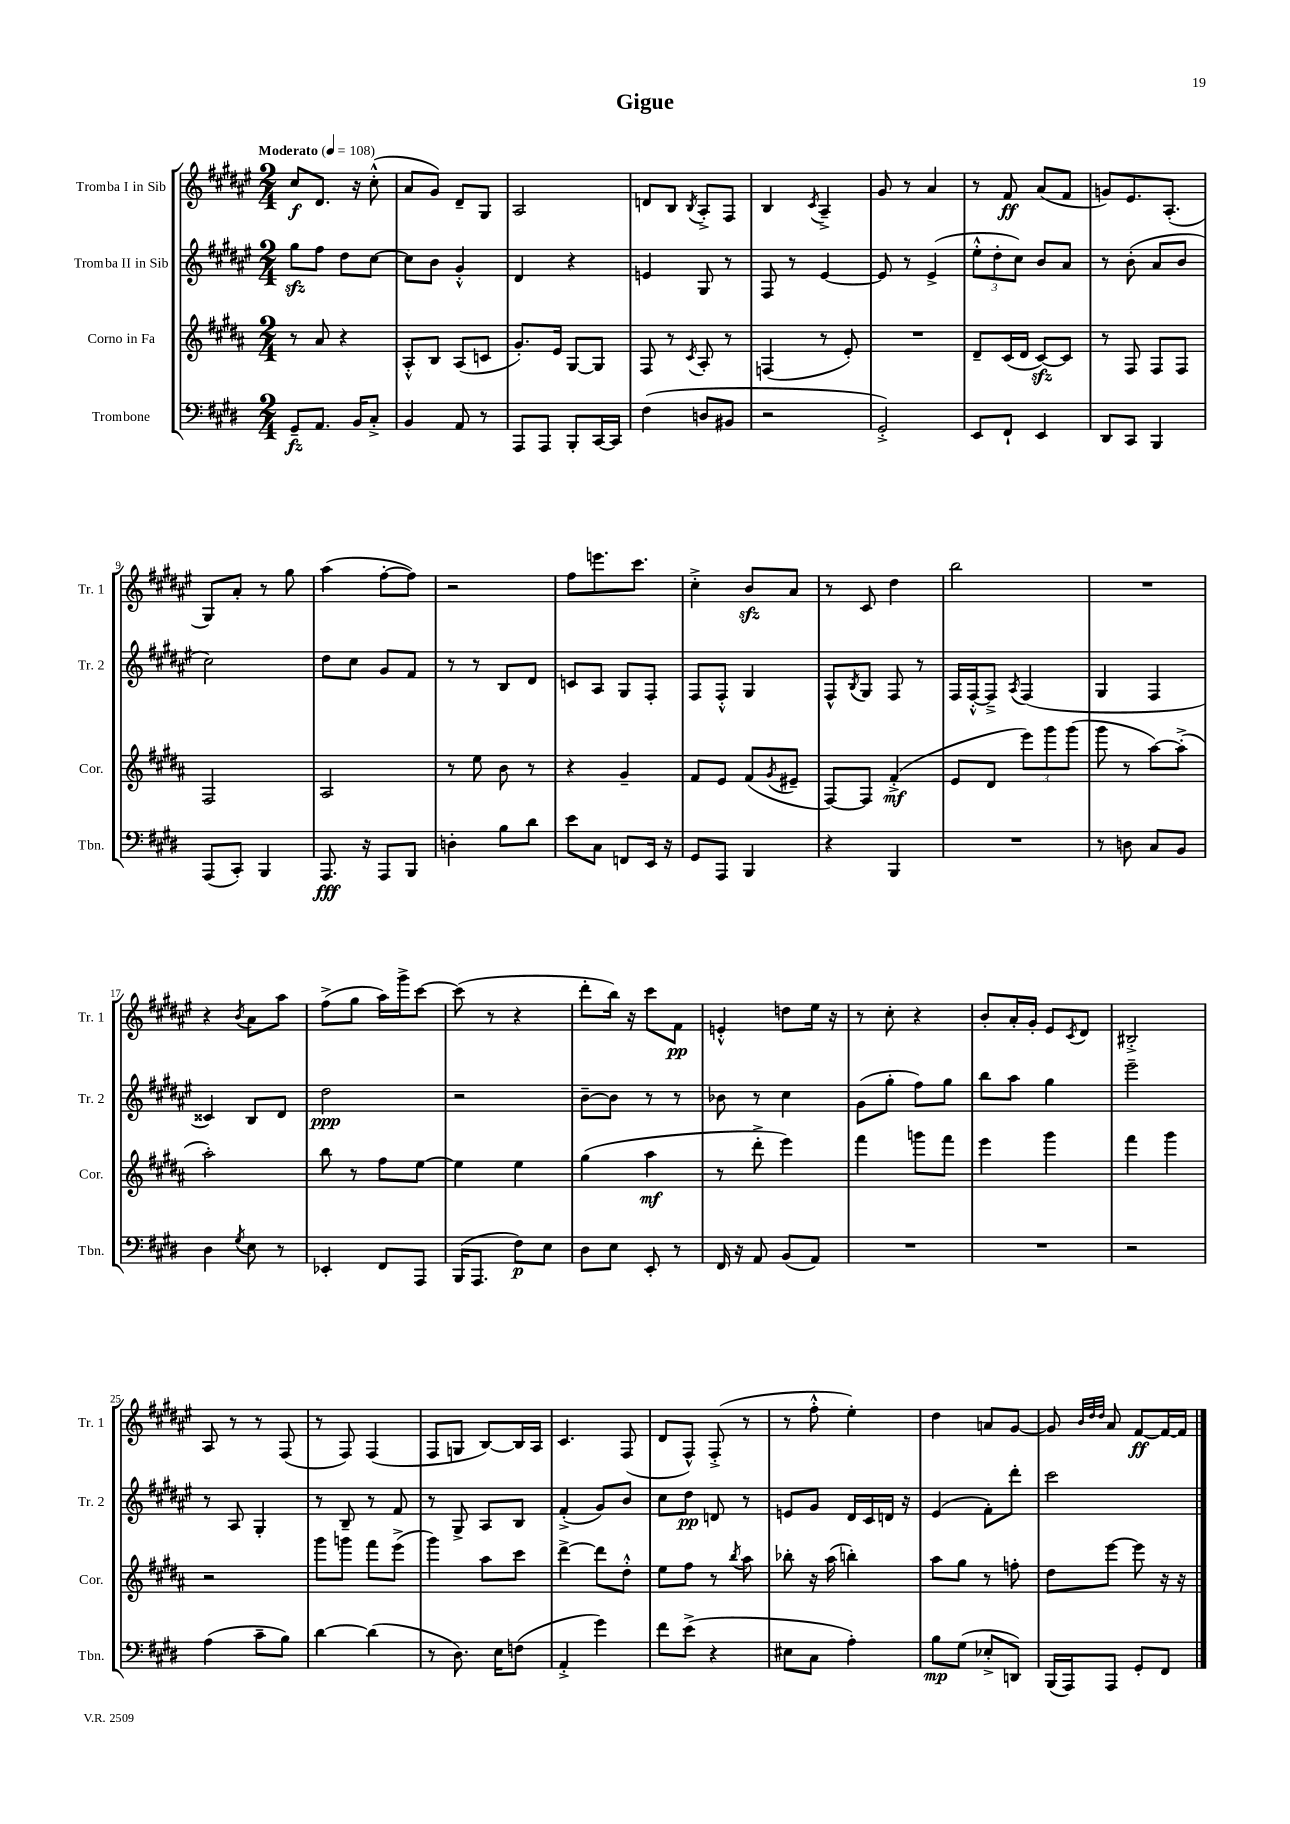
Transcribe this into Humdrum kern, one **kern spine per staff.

**kern	**dynam	**kern	**dynam	**kern	**dynam	**kern	**dynam
*part4	*part4	*part3	*part3	*part2	*part2	*part1	*part1
*staff4	*staff4	*staff3	*staff3	*staff2	*staff2	*staff1	*staff1
*I"Trombone	*	*I"Corno in Fa	*	*I"Tromba II in Sib	*	*I"Tromba I in Sib	*
*I'Tbn.	*	*I'Cor.	*	*I'Tr. 2	*	*I'Tr. 1	*
*clefF4	*	*clefG2	*	*clefG2	*	*clefG2	*
*k[f#c#g#d#]	*	*k[f#c#g#d#a#]	*	*k[f#c#g#d#a#e#]	*	*k[f#c#g#d#a#e#]	*
*M2/4	*	*M2/4	*	*M2/4	*	*M2/4	*
*MM108	*	*MM108	*	*MM108	*	*MM108	*
=1	=1	=1	=1	=1	=1	=1	=1
!	!	!	!	!	!	!LO:TX:a:B:t=Moderato	!
8GG#~/L	fz	8r	.	8gg#zz\L	.	8cc#/L	f
8.AA/J	.	8a#/	.	8ff#\J	.	8.d#/J	.
.	.	4r	.	8dd#\L	.	.	.
16BB/KL	.	.	.	.	.	16r	.
8C#'^/J	.	.	.	[8cc#\J	.	(8cc#'^^\	.
=2	=2	=2	=2	=2	=2	=2	=2
4BB/	.	8A#'^^/L	.	8cc#\L]	.	8a#/L	.
.	.	8B/J	.	8b\J	.	8g#/J)	.
8AA/	.	(8A#/L	.	4g#'^^/	.	8d#~/L	.
8r	.	8cn/J	.	.	.	8G#/J	.
=3	=3	=3	=3	=3	=3	=3	=3
8AAA/L	.	8.g#'/L)	.	4d#/	.	2A#/	.
8AAA/J	.	.	.	.	.	.	.
.	.	16e/Jk	.	.	.	.	.
8BBB'/L	.	[8G#/L	.	4r	.	.	.
[16CC#/L	.	8G#/J]	.	.	.	.	.
16CC#/JJ]	.	.	.	.	.	.	.
=4	=4	=4	=4	=4	=4	=4	=4
(4F#\	.	8F#/	.	4en/	.	8dn/L	.
.	.	8r	.	.	.	8B/J	.
.	.	8qc#/	.	.	.	8qB/	.
8Dn/L	.	8A#'/	.	8G#/	.	8A#'^/L	.
8BB#X/J	.	8r	.	8r	.	8F#/J	.
=5	=5	=5	=5	=5	=5	=5	=5
2r	.	(4Fn/	.	8F#/	.	4B/	.
.	.	.	.	8r	.	.	.
.	.	.	.	.	.	8qc#/	.
.	.	8r	.	[4e#/	.	4A#~^/	.
.	.	8e'/)	.	.	.	.	.
=6	=6	=6	=6	=6	=6	=6	=6
2GG#'^/)	.	2r	.	8e#/]	.	8g#/	.
.	.	.	.	8r	.	8r	.
.	.	.	.	(4e#^/	.	4a#/	.
=7	=7	=7	=7	=7	=7	=7	=7
8EE/L	.	8d#~/L	.	12ee#'^^\L	.	8r	.
.	.	.	.	12dd#'\	.	.	.
8FF#`/J	.	(16c#/L	.	.	.	8f#/	ff
.	.	.	.	12cc#\J)	.	.	.
.	.	16d#/JJ	.	.	.	.	.
4EE/	.	[8c#zz/L)	.	8b/L	.	(8a#/L	.
.	.	8c#/J]	.	8a#/J	.	8f#/J	.
=8	=8	=8	=8	=8	=8	=8	=8
8DD#/L	.	8r	.	8r	.	8gn/L)	.
8CC#/J	.	8F#/	.	(8b'\	.	8.e#/	.
4BBB/	.	8F#/L	.	8a#/L	.	.	.
.	.	.	.	.	.	(8.A#'/J	.
.	.	8F#/J	.	8b/J	.	.	.
!!LO:LB:g=z
=9	=9	=9	=9	=9	=9	=9	=9
(8AAA/L	.	2F#/	.	2cc#\)	.	8G#/L)	.
8CC#'/J)	.	.	.	.	.	8a#'/J	.
4BBB/	.	.	.	.	.	8r	.
.	.	.	.	.	.	8gg#\	.
=10	=10	=10	=10	=10	=10	=10	=10
8.AAA/	fff	2A#/	.	8dd#\L	.	(4aa#\	.
.	.	.	.	8cc#\J	.	.	.
16r	.	.	.	.	.	.	.
8AAA/L	.	.	.	8g#/L	.	[8ff#'\L	.
8BBB/J	.	.	.	8f#/J	.	8ff#\J])	.
=11	=11	=11	=11	=11	=11	=11	=11
4Dn'\	.	8r	.	8r	.	2r	.
.	.	8ee\	.	8r	.	.	.
8B\L	.	8b\	.	8B/L	.	.	.
8d#\J	.	8r	.	8d#/J	.	.	.
=12	=12	=12	=12	=12	=12	=12	=12
8e\L	.	4r	.	8cn/L	.	8ff#\L	.
8C#\J	.	.	.	8A#/J	.	8.eeen\	.
8FFn/L	.	4g#~/	.	8G#/L	.	.	.
.	.	.	.	.	.	8.ccc#\J	.
16EE/Jk	.	.	.	8F#'/J	.	.	.
16r	.	.	.	.	.	.	.
=13	=13	=13	=13	=13	=13	=13	=13
8GG#/L	.	8f#/L	.	8F#/L	.	4cc#'^\	.
8AAA/J	.	8e/J	.	8F#'^^/J	.	.	.
4BBB/	.	(8f#/L	.	4G#/	.	8bzz/L	.
.	.	8qg#/	.	.	.	.	.
.	.	8e#X~/J	.	.	.	8a#/J	.
=14	=14	=14	=14	=14	=14	=14	=14
4r	.	[8F#/L)	.	8F#^^/L	.	8r	.
.	.	.	.	8qB/	.	.	.
.	.	8F#/J]	.	8G#/J	.	8c#/	.
4BBB/	.	(4f#'^/	mf	8F#/	.	4dd#\	.
.	.	.	.	8r	.	.	.
=15	=15	=15	=15	=15	=15	=15	=15
2r	.	8e/L	.	16F#/LL	.	2bb\	.
.	.	.	.	[16F#'^^/J	.	.	.
.	.	8d#/J	.	8F#~^/J]	.	.	.
.	.	.	.	8qA#/	.	.	.
.	.	12eee\L)	.	(4F#/	.	.	.
.	.	12ggg#\	.	.	.	.	.
.	.	(12ggg#\J	.	.	.	.	.
=16	=16	=16	=16	=16	=16	=16	=16
8r	.	8ggg#\	.	4G#/	.	2r	.
8Dn\	.	8r	.	.	.	.	.
8C#/L	.	[8aa#\L)	.	4F#/	.	.	.
8BB/J	.	(8aa#'^\J]	.	.	.	.	.
!!LO:LB:g=z
=17	=17	=17	=17	=17	=17	=17	=17
4D#\	.	2aa#'\)	.	4c##X/)	.	4r	.
8qG#/	.	.	.	.	.	8qb/	.
8E\	.	.	.	8B/L	.	8a#\L	.
8r	.	.	.	8d#/J	.	8aa#\J	.
=18	=18	=18	=18	=18	=18	=18	=18
4EE-X'/	.	8bb\	.	2dd#\	ppp	(8ff#^\L	.
.	.	8r	.	.	.	8gg#\J	.
8FF#/L	.	8ff#\L	.	.	.	16aa#\LL)	.
.	.	.	.	.	.	16ggg#^\J	.
8AAA/J	.	[8ee\J	.	.	.	[8ccc#\J	.
=19	=19	=19	=19	=19	=19	=19	=19
(16BBB/KL	.	4ee\]	.	2r	.	(8ccc#\]	.
8.AAA/J	.	.	.	.	.	.	.
.	.	.	.	.	.	8r	.
8F#\L)	p	4ee\	.	.	.	4r	.
8E\J	.	.	.	.	.	.	.
=20	=20	=20	=20	=20	=20	=20	=20
8D#\L	.	(4gg#\	.	[8b~\L	.	8ddd#'\L	.
8E\J	.	.	.	8b\J]	.	16bb\Jk)	.
.	.	.	.	.	.	16r	.
8EE'/	.	4aa#\	mf	8r	.	8ccc#\L	.
8r	.	.	.	8r	.	8f#\J	pp
=21	=21	=21	=21	=21	=21	=21	=21
16FF#/	.	8r	.	8b-X\	.	4en'^^/	.
16r	.	.	.	.	.	.	.
8AA/	.	8ddd#'^\	.	8r	.	.	.
(8BB/L	.	4eee\)	.	4cc#\	.	8ddn\L	.
8AA/J)	.	.	.	.	.	16ee#\Jk	.
.	.	.	.	.	.	16r	.
=22	=22	=22	=22	=22	=22	=22	=22
2r	.	4fff#\	.	(8g#\L	.	8r	.
.	.	.	.	8gg#'\J	.	8cc#'\	.
.	.	8gggn\L	.	8ff#\L)	.	4r	.
.	.	8fff#\J	.	8gg#\J	.	.	.
=23	=23	=23	=23	=23	=23	=23	=23
2r	.	4eee\	.	8bb\L	.	8b'/L	.
.	.	.	.	8aa#\J	.	16a#'/L	.
.	.	.	.	.	.	16g#'/JJ	.
.	.	4ggg#\	.	4gg#\	.	8e#/L	.
.	.	.	.	.	.	8qc#/	.
.	.	.	.	.	.	8d#/J	.
=24	=24	=24	=24	=24	=24	=24	=24
2r	.	4fff#\	.	2eee#~\	.	2B#X'^/	.
.	.	4ggg#\	.	.	.	.	.
!!LO:LB:g=z
=25	=25	=25	=25	=25	=25	=25	=25
(4A\	.	2r	.	8r	.	8A#/	.
.	.	.	.	8A#/	.	8r	.
8c#~\L	.	.	.	4G#'/	.	8r	.
8B\J)	.	.	.	.	.	(8F#/	.
=26	=26	=26	=26	=26	=26	=26	=26
[4d#\	.	8ggg#\L	.	8r	.	8r	.
.	.	8gggn\J	.	8B~/	.	8F#/)	.
(4d#\]	.	8fff#\L	.	8r	.	(4F#/	.
.	.	(8eee^\J	.	8f#/	.	.	.
=27	=27	=27	=27	=27	=27	=27	=27
8r	.	4ggg#\)	.	8r	.	8F#/L	.
8.D#\)	.	.	.	8G#^/	.	8Gn/J	.
.	.	8aa#\L	.	8A#/L	.	[8B/L)	.
16E\KL	.	.	.	.	.	.	.
(8Fn\J	.	8ccc#\J	.	8B/J	.	16B/L]	.
.	.	.	.	.	.	16A#/JJ	.
=28	=28	=28	=28	=28	=28	=28	=28
4AA'^/	.	[4ddd#^\	.	(4f#'^/	.	4.c#/	.
4g#\)	.	8ddd#\L]	.	8g#/L)	.	.	.
.	.	8dd#'^^\J	.	8b/J	.	(8F#/	.
=29	=29	=29	=29	=29	=29	=29	=29
8f#\L	.	8ee\L	.	8cc#\L	.	8d#/L	.
(8e^\J	.	8ff#\J	.	8dd#\J	pp	8F#^^/J)	.
4r	.	8r	.	8dn/	.	(8F#'^/	.
.	.	8qbb/	.	.	.	.	.
.	.	8aa#\	.	8r	.	8r	.
=30	=30	=30	=30	=30	=30	=30	=30
8E#X\L	.	8bb-X'\	.	8en/L	.	8r	.
8C#\J	.	16r	.	8g#/J	.	8ff#'^^\	.
.	.	(16aa#\	.	.	.	.	.
4A'\)	.	4bbn'\)	.	16d#/LL	.	4ee#'\)	.
.	.	.	.	16c#/	.	.	.
.	.	.	.	16dn/JJ	.	.	.
.	.	.	.	16r	.	.	.
=31	=31	=31	=31	=31	=31	=31	=31
8B\L	mp	8aa#\L	.	(4e#/	.	4dd#\	.
(8G#\J	.	8gg#\J	.	.	.	.	.
8E-X'^/L	.	8r	.	8f#'\L)	.	8an/L	.
8DDn/J)	.	8ffn'\	.	8ddd#'\J	.	[8g#/J	.
=32	=32	=32	=32	=32	=32	=32	=32
(16BBB/LL	.	8dd#\L	.	2ccc#\	.	8g#/]	.
16AAA/J)	.	.	.	.	.	.	.
.	.	.	.	.	.	32qqb/LLL	.
.	.	.	.	.	.	32qqdd#/	.
.	.	.	.	.	.	32qqdd#/JJJ	.
8AAA/J	.	[8eee\J	.	.	.	8a#/	.
8GG#'/L	.	8eee\]	.	.	.	[8f#/L	ff
8FF#/J	.	16r	.	.	.	16f#/L_	.
.	.	16r	.	.	.	16f#/JJ]	.
==	==	==	==	==	==	==	==
*-	*-	*-	*-	*-	*-	*-	*-
